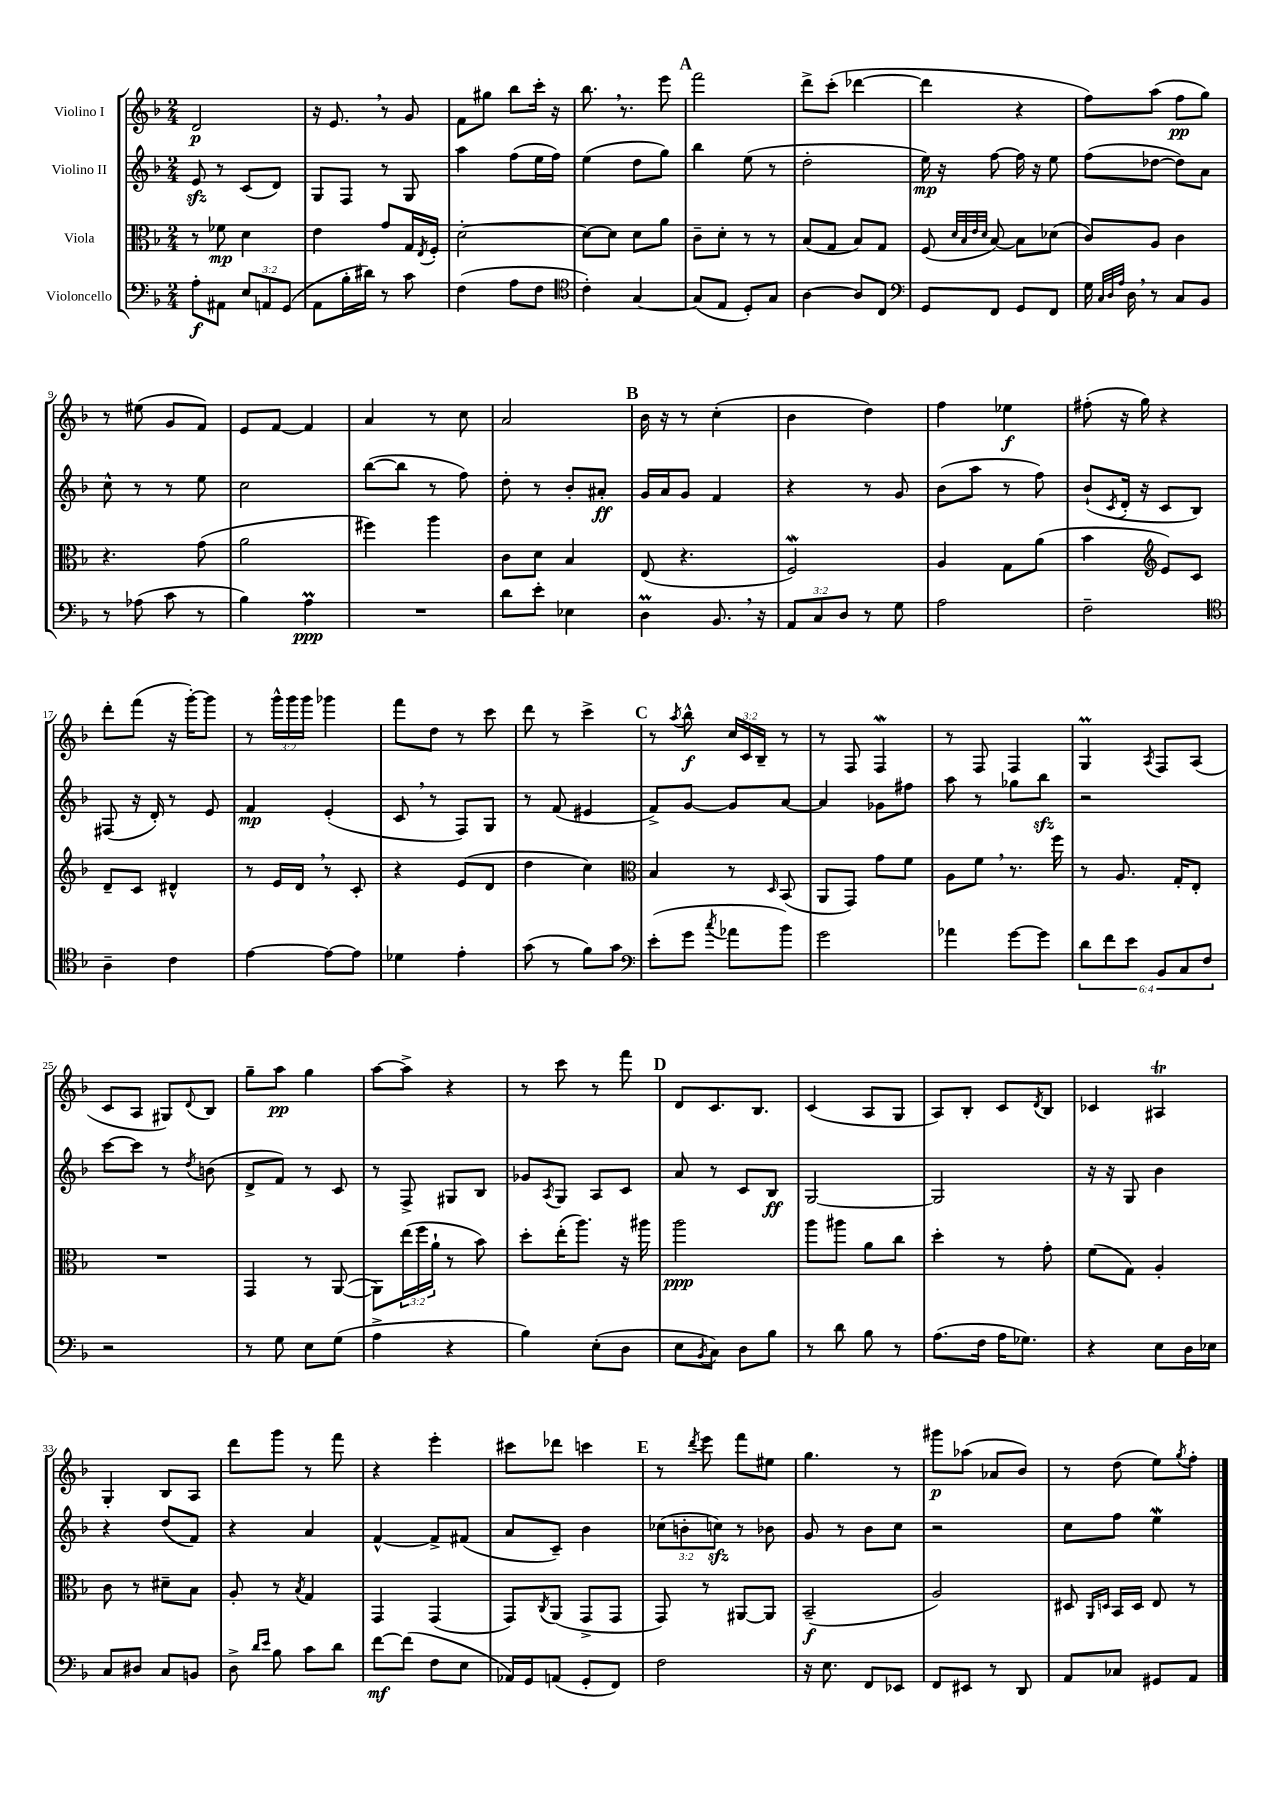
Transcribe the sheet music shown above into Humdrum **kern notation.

**kern	**dynam	**kern	**dynam	**kern	**dynam	**kern	**dynam
*part4	*part4	*part3	*part3	*part2	*part2	*part1	*part1
*staff4	*staff4	*staff3	*staff3	*staff2	*staff2	*staff1	*staff1
*I"Violoncello	*	*I"Viola	*	*I"Violino II	*	*I"Violino I	*
*clefF4	*	*clefC3	*	*clefG2	*	*clefG2	*
*k[b-]	*	*k[b-]	*	*k[b-]	*	*k[b-]	*
*M2/4	*	*M2/4	*	*M2/4	*	*M2/4	*
=1	=1	=1	=1	=1	=1	=1	=1
8A'\L	f	8r	.	8ezz/	.	2d/	p
8AA#X\J	.	8f-X\	mp	8r	.	.	.
12E/L	.	4d\	.	(8c/L	.	.	.
12AAn/	.	.	.	.	.	.	.
.	.	.	.	8d/J)	.	.	.
(12GG/J	.	.	.	.	.	.	.
=2	=2	=2	=2	=2	=2	=2	=2
8AA\L	.	4e\	.	8G/L	.	16r	.
.	.	.	.	.	.	8.e,/	.
16B-'\L	.	.	.	8F/J	.	.	.
16d#X\JJ)	.	.	.	.	.	.	.
8r	.	8g/L	.	8r	.	8r	.
8c\	.	16G/L	.	8G/	.	8g/	.
.	.	8qE/	.	.	.	.	.
.	.	16F'/JJ	.	.	.	.	.
=3	=3	=3	=3	=3	=3	=3	=3
(4F\	.	[2d'\	.	4aa\	.	8f\L	.
.	.	.	.	.	.	8gg#X\J	.
8A\L	.	.	.	(8ff\L	.	8bb-\L	.
8F\J	.	.	.	16ee\L	.	16ccc'\Jk	.
.	.	.	.	16ff\JJ)	.	16r	.
=4	=4	=4	=4	=4	=4	=4	=4
*clefC4	*	*	*	*	*	*	*
4c'\)	.	8d\L_	.	(4ee\	.	8.bb-,\	.
.	.	8d\J]	.	.	.	.	.
.	.	.	.	.	.	8.r	.
[4G/	.	8d\L	.	8dd\L	.	.	.
.	.	8a\J	.	8gg\J)	.	8eee\	.
!!LO:REH:place=s1:t=A
=5	=5	=5	=5	=5	=5	=5	=5
(8G/L]	.	8c~\L	.	4bb-\	.	2fff\	.
8E/J	.	8d'\J	.	.	.	.	.
8D'/L)	.	8r	.	(8ee\	.	.	.
8G/J	.	8r	.	8r	.	.	.
=6	=6	=6	=6	=6	=6	=6	=6
[4A\	.	(8B-/L	.	2dd'\	.	8ddd^\L	.
.	.	8G/J	.	.	.	(8ccc'\J	.
8A/L]	.	8B-/L)	.	.	.	[4ddd-X\	.
8C/J	.	8G/J	.	.	.	.	.
=7	=7	=7	=7	=7	=7	=7	=7
*clefF4	*	*	*	*	*	*	*
8GG/L	.	(8F/	.	16ee\)	mp	4ddd-\]	.
.	.	.	.	16r	.	.	.
.	.	32qqd/LLL	.	.	.	.	.
.	.	32qqB-/	.	.	.	.	.
.	.	32qqe/	.	.	.	.	.
.	.	32qqd/JJJ	.	.	.	.	.
8FF/J	.	[8B-/)	.	[8ff\	.	.	.
8GG/L	.	8B-\L]	.	16ff\]	.	4r	.
.	.	.	.	16r	.	.	.
8FF/J	.	(8d-X\J	.	8ee\	.	.	.
=8	=8	=8	=8	=8	=8	=8	=8
16G\	.	8c/L)	.	(8ff\L	.	8ff\L)	.
32qqC/LLL	.	.	.	.	.	.	.
32qqD/	.	.	.	.	.	.	.
32qqA/JJJ	.	.	.	.	.	.	.
16D,\	.	.	.	.	.	.	.
8r	.	8A/J	.	[8dd-X\J	.	(8aa\J	.
8C/L	.	4c\	.	8dd-\L])	.	8ff\L	pp
8BB-/J	.	.	.	8a\J	.	8gg\J)	.
!!LO:LB:g=z
=9	=9	=9	=9	=9	=9	=9	=9
8r	.	4.r	.	8cc^^\	.	8r	.
(8A-X\	.	.	.	8r	.	(8ee#X\	.
8c\	.	.	.	8r	.	8g/L	.
8r	.	(8g\	.	8ee\	.	8f/J)	.
=10	=10	=10	=10	=10	=10	=10	=10
4B-\)	.	2a\	.	2cc\	.	8e/L	.
.	.	.	.	.	.	[8f/J	.
4Am\	ppp	.	.	.	.	4f/]	.
=11	=11	=11	=11	=11	=11	=11	=11
2r	.	4ff#X\)	.	([8bb-\L	.	4a/	.
.	.	.	.	8bb-\J]	.	.	.
.	.	4aa\	.	8r	.	8r	.
.	.	.	.	8ff\)	.	8cc\	.
=12	=12	=12	=12	=12	=12	=12	=12
8d\L	.	8c\L	.	8dd'\	.	2a/	.
8e'\J	.	8d\J	.	8r	.	.	.
4E-X\	.	4B-/	.	8b-'/L	.	.	.
.	.	.	.	8a#X'/J	ff	.	.
!!LO:REH:place=s1:t=B
=13	=13	=13	=13	=13	=13	=13	=13
4DM\	.	(8E/	.	16g/LL	.	16b-\	.
.	.	.	.	16a/J	.	16r	.
.	.	4.r	.	8g/J	.	8r	.
8.BB-,/	.	.	.	4f/	.	(4cc'\	.
16r	.	.	.	.	.	.	.
=14	=14	=14	=14	=14	=14	=14	=14
12AA/L	.	2Fw/)	.	4r	.	4b-\	.
12C/	.	.	.	.	.	.	.
12D/J	.	.	.	.	.	.	.
8r	.	.	.	8r	.	4dd\)	.
8G\	.	.	.	8g/	.	.	.
=15	=15	=15	=15	=15	=15	=15	=15
2A\	.	4A/	.	(8b-\L	.	4ff\	.
.	.	.	.	8aa\J	.	.	.
.	.	8G\L	.	8r	.	4ee-X\	f
.	.	(8a\J	.	8ff\)	.	.	.
=16	=16	=16	=16	=16	=16	=16	=16
2F~\	.	4b-\	.	(8b-`/L	.	(8ff#X'\	.
.	.	.	.	8qc/	.	.	.
.	.	.	.	16d'/Jk	.	16r	.
.	.	.	.	16r	.	16gg\)	.
*	*	*clefG2	*	*	*	*	*
.	.	8e/L)	.	8c/L	.	4r	.
.	.	8c/J	.	8B-/J)	.	.	.
!!LO:LB:g=z
=17	=17	=17	=17	=17	=17	=17	=17
*clefC4	*	*	*	*	*	*	*
4A~\	.	8d~/L	.	(8F#X/	.	8ddd'\L	.
.	.	8c/J	.	16r	.	(8fff\J	.
.	.	.	.	16d'/)	.	.	.
4c\	.	4d#X^^/	.	8r	.	16r	.
.	.	.	.	.	.	[16ggg'\KL)	.
.	.	.	.	8e/	.	8ggg\J]	.
=18	=18	=18	=18	=18	=18	=18	=18
[4e\	.	8r	.	4f/	mp	8r	.
.	.	16e/LL	.	.	.	24ggg^^\LL	.
.	.	.	.	.	.	24ggg\	.
.	.	16d,/JJ	.	.	.	.	.
.	.	.	.	.	.	24ggg\JJ	.
8e\L_	.	8r	.	(4e'/	.	4ggg-X\	.
8e\J]	.	8c'/	.	.	.	.	.
=19	=19	=19	=19	=19	=19	=19	=19
4d-X\	.	4r	.	8c,/	.	8fff\L	.
.	.	.	.	8r	.	8dd\J	.
4e'\	.	(8e/L	.	8F/L)	.	8r	.
.	.	8d/J	.	8G/J	.	8ccc\	.
=20	=20	=20	=20	=20	=20	=20	=20
(8g\	.	4dd\	.	8r	.	8ddd\	.
8r	.	.	.	(8f/	.	8r	.
8f\L)	.	4cc\)	.	4e#X/	.	4ccc^\	.
8g\J	.	.	.	.	.	.	.
!!LO:REH:place=s1:t=C
=21	=21	=21	=21	=21	=21	=21	=21
*clefF4	*	*clefC3	*	*	*	*	*
(8e'\L	.	4B-/	.	8f^/L)	.	8r	.
.	.	.	.	.	.	8qaa/	.
8g\J	.	.	.	[8g/J	.	8bb-^^\	f
8qcc/	.	.	.	.	.	.	.
8a-X\L	.	8r	.	8g/L]	.	24cc/LL	.
.	.	.	.	.	.	24c/	.
.	.	.	.	.	.	24B-~/JJ	.
.	.	16qqD/	.	.	.	.	.
8b-\J)	.	(8BB-/	.	[8a/J	.	8r	.
=22	=22	=22	=22	=22	=22	=22	=22
2g\	.	8AA/L	.	4a/]	.	8r	.
.	.	8GG/J)	.	.	.	8F/	.
.	.	8g\L	.	8g-X\L	.	4Fw/	.
.	.	8f\J	.	8ff#X\J	.	.	.
=23	=23	=23	=23	=23	=23	=23	=23
4a-X\	.	8A\L	.	8aa\	.	8r	.
.	.	8f,\J	.	8r	.	8F/	.
[8g\L	.	8.r	.	8gg-X\L	.	4F/	.
8g\J]	.	.	.	8bb-zz\J	.	.	.
.	.	16ff\	.	.	.	.	.
=24	=24	=24	=24	=24	=24	=24	=24
12d\L	.	8r	.	2r	.	4GM/	.
12f\	.	.	.	.	.	.	.
.	.	8.A/	.	.	.	.	.
12e\J	.	.	.	.	.	.	.
.	.	.	.	.	.	8qA/	.
12BB-/L	.	.	.	.	.	8F/L	.
.	.	16G'/KL	.	.	.	.	.
12C/	.	.	.	.	.	.	.
.	.	8E'/J	.	.	.	(8A/J	.
12F/J	.	.	.	.	.	.	.
!!LO:LB:g=z
=25	=25	=25	=25	=25	=25	=25	=25
2r	.	2r	.	[8ccc\L	.	8c/L	.
.	.	.	.	8ccc\J]	.	8A/J	.
.	.	.	.	8r	.	8G#X/L)	.
.	.	.	.	8qdd/	.	8qqd/	.
.	.	.	.	(8bn\	.	8B-/J	.
=26	=26	=26	=26	=26	=26	=26	=26
8r	.	4GG/	.	8d^/L	.	8gg~\L	.
8G\	.	.	.	8f/J)	.	8aa\J	pp
8E\L	.	8r	.	8r	.	4gg\	.
(8G\J	.	([8AA/	.	8c/	.	.	.
=27	=27	=27	=27	=27	=27	=27	=27
4A^\	.	8AA\L])	.	8r	.	[8aa\L	.
.	.	(24ee\L	.	8F^/	.	8aa^\J]	.
.	.	24ff\	.	.	.	.	.
.	.	24a`\JJ	.	.	.	.	.
4r	.	8r	.	8G#X/L	.	4r	.
.	.	8b-\)	.	8B-/J	.	.	.
=28	=28	=28	=28	=28	=28	=28	=28
4B-\)	.	8dd'\L	.	8g-X/L	.	8r	.
.	.	.	.	8qA/	.	.	.
.	.	(16ee'\K	.	8G/J	.	8ccc\	.
.	.	8.aa\J)	.	.	.	.	.
(8E'\L	.	.	.	8A/L	.	8r	.
8D\J	.	16r	.	8c/J	.	8fff\	.
.	.	16aa#X\	.	.	.	.	.
!!LO:REH:place=s1:t=D
=29	=29	=29	=29	=29	=29	=29	=29
8E\L	.	2aa\	ppp	8a/	.	8d/L	.
8qBB-/	.	.	.	.	.	.	.
8C\J)	.	.	.	8r	.	8.c/	.
8D\L	.	.	.	8c/L	.	.	.
.	.	.	.	.	.	8.B-/J	.
8B-\J	.	.	.	8B-/J	ff	.	.
=30	=30	=30	=30	=30	=30	=30	=30
8r	.	8aa\L	.	[2G/	.	(4c/	.
8d\	.	8aa#X\J	.	.	.	.	.
8B-\	.	8a\L	.	.	.	8A/L	.
8r	.	8cc\J	.	.	.	8G/J	.
=31	=31	=31	=31	=31	=31	=31	=31
(8.A\L	.	4dd'\	.	2G/]	.	8A/L)	.
.	.	.	.	.	.	8B-'/J	.
16F\Jk	.	.	.	.	.	.	.
16A\KL	.	8r	.	.	.	8c/L	.
8.G-X\J)	.	.	.	.	.	.	.
.	.	.	.	.	.	8qd/	.
.	.	8g'\	.	.	.	8B-/J	.
=32	=32	=32	=32	=32	=32	=32	=32
4r	.	(8f\L	.	16r	.	4c-X/	.
.	.	.	.	16r	.	.	.
.	.	8G\J)	.	8G/	.	.	.
8E\L	.	4A'/	.	4b-\	.	4A#Xt/	.
16D\L	.	.	.	.	.	.	.
16E-X\JJ	.	.	.	.	.	.	.
!!LO:LB:g=z
=33	=33	=33	=33	=33	=33	=33	=33
8C/L	.	8c\	.	4r	.	4G'/	.
8D#X/J	.	8r	.	.	.	.	.
8C/L	.	8d#X~\L	.	(8dd/L	.	8B-/L	.
8BBn/J	.	8B-\J	.	8f/J)	.	8A/J	.
=34	=34	=34	=34	=34	=34	=34	=34
8D^\	.	8A'/	.	4r	.	8ddd\L	.
16qqd/LL	.	.	.	.	.	.	.
16qqe/JJ	.	.	.	.	.	.	.
8B-\	.	8r	.	.	.	8ggg\J	.
.	.	8qB-/	.	.	.	.	.
8c\L	.	4G/	.	4a/	.	8r	.
8d\J	.	.	.	.	.	8fff\	.
=35	=35	=35	=35	=35	=35	=35	=35
[8f\L	mf	4GG/	.	[4f^^/	.	4r	.
(8f\J]	.	.	.	.	.	.	.
8F\L	.	(4GG/	.	8f^/L]	.	4eee'\	.
8E\J	.	.	.	(8f#X/J	.	.	.
=36	=36	=36	=36	=36	=36	=36	=36
16AA-X/LL)	.	8GG/L)	.	8a/L	.	8ccc#X\L	.
16GG/J	.	.	.	.	.	.	.
.	.	8qC/	.	.	.	.	.
(8AAn/J	.	(8AA/J	.	8c~/J)	.	8ddd-X\J	.
8GG'/L	.	8GG^/L	.	4b-\	.	4cccn\	.
8FF/J)	.	8GG/J	.	.	.	.	.
!!LO:REH:place=s1:t=E
=37	=37	=37	=37	=37	=37	=37	=37
2F\	.	8GG/)	.	(12cc-X\L	.	8r	.
.	.	.	.	12bn'\	.	.	.
.	.	.	.	.	.	8qddd/	.
.	.	8r	.	.	.	8eee\	.
.	.	.	.	12ccnzz\J)	.	.	.
.	.	[8AA#X/L	.	8r	.	8fff\L	.
.	.	8AA#/J]	.	8b-X\	.	8ee#X\J	.
=38	=38	=38	=38	=38	=38	=38	=38
16r	.	(2BB-~/	f	8g/	.	4.gg\	.
8.E\	.	.	.	.	.	.	.
.	.	.	.	8r	.	.	.
8FF/L	.	.	.	8b-\L	.	.	.
8EE-X/J	.	.	.	8cc\J	.	8r	.
=39	=39	=39	=39	=39	=39	=39	=39
8FF/L	.	2A/)	.	2r	.	8ggg#X\L	p
8EE#X/J	.	.	.	.	.	(8aa-X\J	.
8r	.	.	.	.	.	8a-X/L	.
8DD/	.	.	.	.	.	8b-/J)	.
=40	=40	=40	=40	=40	=40	=40	=40
8AA/L	.	8D#X/	.	8cc\L	.	8r	.
.	.	16qqAA/LL	.	.	.	.	.
.	.	16qqDn/JJ	.	.	.	.	.
8C-X/J	.	16BB-/LL	.	8ff\J	.	(8dd\	.
.	.	16D/JJ	.	.	.	.	.
8GG#X/L	.	8E/	.	4eeW\	.	8ee\L)	.
.	.	.	.	.	.	8qgg/	.
8AA/J	.	8r	.	.	.	8ff'\J	.
==	==	==	==	==	==	==	==
*-	*-	*-	*-	*-	*-	*-	*-
